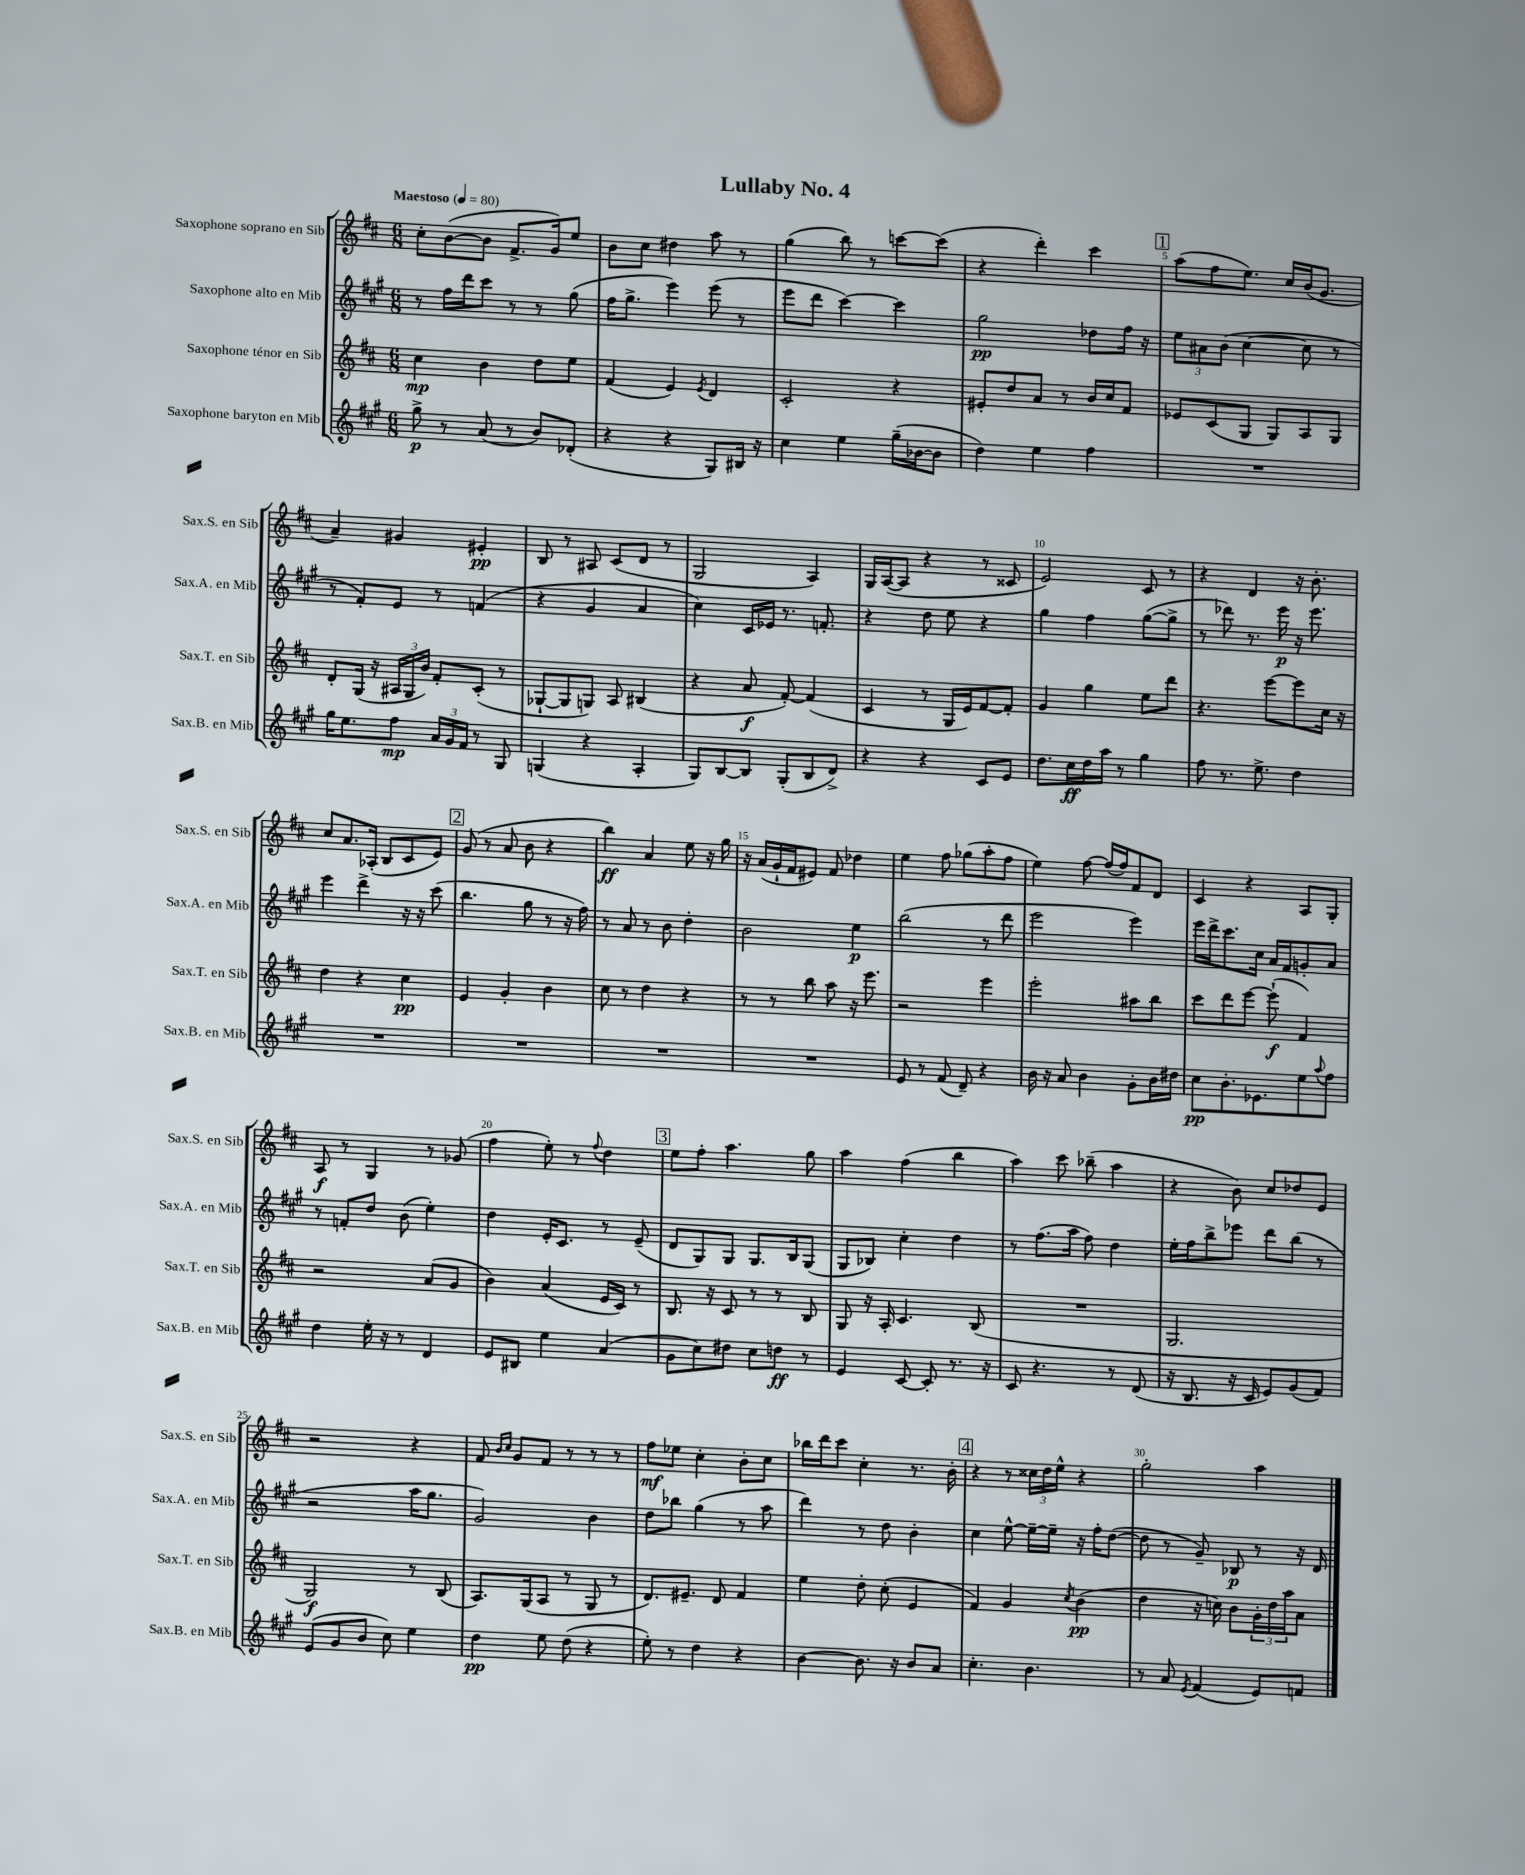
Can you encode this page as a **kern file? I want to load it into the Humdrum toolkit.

**kern	**dynam	**kern	**dynam	**kern	**dynam	**kern	**dynam
*part4	*part4	*part3	*part3	*part2	*part2	*part1	*part1
*staff4	*staff4	*staff3	*staff3	*staff2	*staff2	*staff1	*staff1
*I"Saxophone baryton en Mib	*	*I"Saxophone ténor en Sib	*	*I"Saxophone alto en Mib	*	*I"Saxophone soprano en Sib	*
*I'Sax.B. en Mib	*	*I'Sax.T. en Sib	*	*I'Sax.A. en Mib	*	*I'Sax.S. en Sib	*
*clefG2	*	*clefG2	*	*clefG2	*	*clefG2	*
*k[f#c#g#]	*	*k[f#c#]	*	*k[f#c#g#]	*	*k[f#c#]	*
*M6/8	*	*M6/8	*	*M6/8	*	*M6/8	*
*MM80	*	*MM80	*	*MM80	*	*MM80	*
=1	=1	=1	=1	=1	=1	=1	=1
!	!	!	!	!	!	!LO:TX:a:B:t=Maestoso	!
8gg#^\	p	4cc#\	mp	8r	.	8cc#'\L	.
8r	.	.	.	16ff#\LL	.	([8b\	.
.	.	.	.	16ddd\J	.	.	.
(8a/	.	4b\	.	8ccc#\J	.	8b\J]	.
8r	.	.	.	8r	.	8.f#^/L	.
8b/L)	.	8dd\L	.	8r	.	.	.
.	.	.	.	.	.	16g/k)	.
(8d-X'/J	.	8ee\J	.	(8gg#\	.	8ee/J	.
=2	=2	=2	=2	=2	=2	=2	=2
4r	.	(4f#/	.	16ff#\KL	.	8b\L	.
.	.	.	.	8.gg#^\J	.	.	.
.	.	.	.	.	.	8cc#\J	.
4r	.	4e/)	.	4eee\)	.	4dd#X\	.
.	.	8qe/	.	.	.	.	.
8G#/L)	.	4d/	.	(8eee\	.	8aa\	.
16B#X/Jk	.	.	.	8r	.	8r	.
16r	.	.	.	.	.	.	.
=3	=3	=3	=3	=3	=3	=3	=3
4cc#\	.	2c#'/	.	8eee\L	.	(4gg\	.
.	.	.	.	8ddd\J	.	.	.
4ee\	.	.	.	[4ccc#\)	.	8bb\)	.
.	.	.	.	.	.	8r	.
(16gg#~\LL	.	4r	.	4ccc#\]	.	[8cccn\L	.
[16b-X\J	.	.	.	.	.	.	.
8b-\J]	.	.	.	.	.	(8ccc\J]	.
=4	=4	=4	=4	=4	=4	=4	=4
4dd\)	.	8e#X'/L	.	2gg#\	pp	4r	.
.	.	8dd/	.	.	.	.	.
4ee\	.	8a/J	.	.	.	4ddd'\)	.
.	.	8r	.	.	.	.	.
4ff#\	.	16b/LL	.	8dd-X\L	.	4ccc#\	.
.	.	16cc#/J	.	.	.	.	.
.	.	8f#/J	.	16ff#\Jk	.	.	.
.	.	.	.	16r	.	.	.
!!LO:REH:place=s1:t=1
=5	=5	=5	=5	=5	=5	=5	=5
2.r	.	8e-X/L	.	12ee\L	.	(8aa\L	.
.	.	.	.	12a#X\	.	.	.
.	.	(8c#/	.	.	.	8ff#\	.
.	.	.	.	(12b\J	.	.	.
.	.	8G/J	.	[4cc#\	.	8.ee\J)	.
.	.	8G/L)	.	.	.	.	.
.	.	.	.	.	.	16cc#/LL	.
.	.	8A/	.	8cc#\]	.	(16b/J	.
.	.	.	.	.	.	8.g/J	.
.	.	8G/J	.	8r	.	.	.
!!LO:LB:g=z
=6	=6	=6	=6	=6	=6	=6	=6
16gg#\KL	.	8d'/L	.	8r	.	4a~/)	.
8.ee\	.	.	.	.	.	.	.
.	.	(16G/Jk	.	8f#'/L)	.	.	.
.	.	16r	.	.	.	.	.
8ff#\J	mp	24A#X/LL	.	8e/J	.	4g#X/	.
.	.	24G/	.	.	.	.	.
.	.	24b/JJ)	.	.	.	.	.
24a/LL	.	8f#'/L	.	8r	.	.	.
24g#/	.	.	.	.	.	.	.
24f#/JJ	.	.	.	.	.	.	.
8r	.	(8c#'/J	.	(4fn/	.	4e#X'/	pp
8G#/	.	8r	.	.	.	.	.
=7	=7	=7	=7	=7	=7	=7	=7
(4Gn/	.	[8G-X`/L	.	4r	.	8B/	.
.	.	8G-/]	.	.	.	8r	.
4r	.	8Gn/J)	.	4g#/	.	8A#X/	.
.	.	8A/	.	.	.	(8c#/L	.
4A'/	.	(4B#X/	.	4a/	.	8d/J	.
.	.	.	.	.	.	8r	.
=8	=8	=8	=8	=8	=8	=8	=8
8G#/L)	.	4r	.	4cc#\)	.	2G/	.
[8B/	.	.	.	.	.	.	.
8B/J]	.	8a/	f	16c#/LL	.	.	.
.	.	.	.	16e-X/JJ	.	.	.
(8G#'/L	.	[8f#'/)	.	8.r	.	.	.
8B/	.	(4f#/]	.	.	.	4A/)	.
.	.	.	.	8.fn'/	.	.	.
8d^/J)	.	.	.	.	.	.	.
=9	=9	=9	=9	=9	=9	=9	=9
4r	.	4c#/	.	4r	.	16G/LL	.
.	.	.	.	.	.	([16A/J	.
.	.	.	.	.	.	8A/J]	.
4r	.	8r	.	8dd\	.	4r	.
.	.	16G/LL	.	8ee\	.	.	.
.	.	16e/J)	.	.	.	.	.
8c#/L	.	[8f#/	.	4r	.	8r	.
8e/J	.	8f#'/J]	.	.	.	8c##X/	.
=10	=10	=10	=10	=10	=10	=10	=10
8.dd\L	.	4g/	.	4gg#\	.	2e/)	.
16cc#\L	ff	.	.	.	.	.	.
16dd\	.	4gg\	.	4ff#\	.	.	.
16aa\JJ	.	.	.	.	.	.	.
8r	.	.	.	.	.	.	.
4gg#\	.	8ee\L	.	([8gg#\L	.	8c#/	.
.	.	8ddd\J	.	8gg#^\J]	.	8r	.
=11	=11	=11	=11	=11	=11	=11	=11
8ff#\	.	4.r	.	8r	.	4r	.
8.r	.	.	.	8ddd-X\)	.	.	.
.	.	.	.	8.r	.	4d/	.
8.ee^\	.	.	.	.	.	.	.
.	.	[8eee\L	.	.	.	.	.
.	.	.	.	16eee\	p	.	.
4dd\	.	8eee\]	.	16r	.	16r	.
.	.	.	.	8.eee\	.	8.b'\	.
.	.	16cc#\Jk	.	.	.	.	.
.	.	16r	.	.	.	.	.
!!LO:LB:g=z
=12	=12	=12	=12	=12	=12	=12	=12
2.r	.	4dd\	.	4eee\	.	8cc#/L	.
.	.	.	.	.	.	8.a/	.
.	.	4r	.	4ddd^\	.	.	.
.	.	.	.	.	.	(16A-X'/Jk	.
.	.	.	.	.	.	8B/L	.
.	.	4cc#\	pp	16r	.	8c#/	.
.	.	.	.	16r	.	.	.
.	.	.	.	(8ccc#\	.	8e/J)	.
!!LO:REH:place=s1:t=2
=13	=13	=13	=13	=13	=13	=13	=13
2.r	.	4e/	.	4.bb\	.	(8g/	.
.	.	.	.	.	.	8r	.
.	.	4g'/	.	.	.	8a/	.
.	.	.	.	8gg#\	.	8b\	.
.	.	4b\	.	8r	.	4r	.
.	.	.	.	16r	.	.	.
.	.	.	.	16ff#\)	.	.	.
=14	=14	=14	=14	=14	=14	=14	=14
2.r	.	8cc#\	.	8r	.	4bb\)	ff
.	.	8r	.	8a/	.	.	.
.	.	4dd\	.	8r	.	4a/	.
.	.	.	.	8b\	.	.	.
.	.	4r	.	4dd'\	.	8ee\	.
.	.	.	.	.	.	16r	.
.	.	.	.	.	.	16gg\	.
=15	=15	=15	=15	=15	=15	=15	=15
2.r	.	8r	.	2b\	.	16r	.
.	.	.	.	.	.	(16a/LL	.
.	.	8r	.	.	.	16g`/	.
.	.	.	.	.	.	16f#/J	.
.	.	8bb\	.	.	.	8e#X/J)	.
.	.	8aa\	.	.	.	8f#/	.
.	.	16r	.	4ee\	p	4dd-X\	.
.	.	8.eee\	.	.	.	.	.
=16	=16	=16	=16	=16	=16	=16	=16
8e/	.	2r	.	(2bb\	.	4ee\	.
8r	.	.	.	.	.	.	.
(8f#/	.	.	.	.	.	8ff#\	.
8d~/)	.	.	.	.	.	(8gg-X\L	.
4r	.	4eee\	.	8r	.	8aa'\	.
.	.	.	.	8ddd\	.	8ff#\J	.
=17	=17	=17	=17	=17	=17	=17	=17
16b\	.	2eee'\	.	2eee\	.	4ee\)	.
16r	.	.	.	.	.	.	.
8a/	.	.	.	.	.	.	.
4b\	.	.	.	.	.	[8ff#\	.
.	.	.	.	.	.	(16ff#/LL]	.
.	.	.	.	.	.	16ff#/J)	.
8g#'\L	.	8aa#X\L	.	4eee\)	.	8f#/	.
16b\L	.	8bb\J	.	.	.	8d/J	.
16dd#X\JJ	.	.	.	.	.	.	.
=18	=18	=18	=18	=18	=18	=18	=18
8cc#\L	pp	8ccc#\L	.	16eee\LL	.	4c#/	.
.	.	.	.	16ddd^\J	.	.	.
8.b'\	.	8ddd\	.	8.ccc#\	.	.	.
.	.	[8eee\J	.	.	.	4r	.
8.e-X\	.	.	.	16cc#\Jk	.	.	.
.	.	(8eee`\]	f	16a/LL	.	.	.
.	.	.	.	16f#/J	.	.	.
8ee\	.	4f#/)	.	8gn'/	.	8A/L	.
8qqaa/	.	.	.	.	.	.	.
8ff#\J	.	.	.	8a/J	.	8G'/J	.
!!LO:LB:g=z
=19	=19	=19	=19	=19	=19	=19	=19
4dd\	.	2r	.	8r	.	8A/	f
.	.	.	.	8fn'/L	.	8r	.
16ee'\	.	.	.	8dd/J	.	4G/	.
16r	.	.	.	.	.	.	.
8r	.	.	.	(8b\	.	.	.
4d/	.	(8a/L	.	4ee'\)	.	8r	.
.	.	8g/J	.	.	.	(8g-X/	.
=20	=20	=20	=20	=20	=20	=20	=20
8e/L	.	4b\)	.	4dd\	.	4ff#\	.
8B#X/J	.	.	.	.	.	.	.
4ee\	.	(4a/	.	16e'/KL	.	8ee'\)	.
.	.	.	.	8.c#/J	.	.	.
.	.	.	.	.	.	8r	.
.	.	.	.	.	.	8qqff#/	.
(4a/	.	16e/LL	.	8r	.	4dd\	.
.	.	16c#/JJ)	.	.	.	.	.
.	.	8r	.	(8e~/	.	.	.
!!LO:REH:place=s1:t=3
=21	=21	=21	=21	=21	=21	=21	=21
8g#\L	.	8.B/	.	8d/L	.	8ee\L	.
8cc#\)	.	.	.	8G#/)	.	8ff#'\J	.
.	.	16r	.	.	.	.	.
8dd#X\J	.	8c#/	.	8G#/J	.	4.aa\	.
8cc#\L	.	8r	.	8.G#/L	.	.	.
8ddn\J	ff	8r	.	.	.	.	.
.	.	.	.	16B/k	.	.	.
8r	.	8B/	.	(8G#/J	.	8gg\	.
=22	=22	=22	=22	=22	=22	=22	=22
4e/	.	8G/	.	8G#/L	.	4aa\	.
.	.	16r	.	8B-X/J)	.	.	.
.	.	16A'/	.	.	.	.	.
[8c#/	.	4.c#/	.	4cc#'\	.	(4ff#\	.
8c#'/]	.	.	.	.	.	.	.
8.r	.	.	.	4dd\	.	4bb\	.
.	.	(8B/	.	.	.	.	.
16r	.	.	.	.	.	.	.
=23	=23	=23	=23	=23	=23	=23	=23
8c#/	.	2.r	.	8r	.	4aa\)	.
4.r	.	.	.	(8.ff#\L	.	.	.
.	.	.	.	.	.	8ccc#\	.
.	.	.	.	16aa\Jk	.	.	.
.	.	.	.	8ff#\)	.	(8bb-X~\	.
8r	.	.	.	4dd\	.	4aa\	.
(8d/	.	.	.	.	.	.	.
=24	=24	=24	=24	=24	=24	=24	=24
16r	.	2.G/	.	16ee'\LL	.	4r	.
8.B/	.	.	.	16ff#\J	.	.	.
.	.	.	.	8bb^\	.	.	.
16r	.	.	.	8eee-X\J	.	8b\)	.
16c#/	.	.	.	.	.	.	.
8e/L)	.	.	.	8ddd\L	.	8cc#/L	.
(8g#/	.	.	.	(8bb\J	.	8dd-X/	.
8f#/J)	.	.	.	8r	.	8e/J	.
!!LO:LB:g=z
=25	=25	=25	=25	=25	=25	=25	=25
(8e/L	.	2G/)	f	2r	.	2r	.
8g#/	.	.	.	.	.	.	.
8b/J	.	.	.	.	.	.	.
8cc#\)	.	.	.	.	.	.	.
4ee\	.	8r	.	16aa\KL	.	4r	.
.	.	.	.	8.gg#\J	.	.	.
.	.	(8B/	.	.	.	.	.
=26	=26	=26	=26	=26	=26	=26	=26
4dd\	pp	8.A/L)	.	2g#/)	.	8f#/	.
.	.	.	.	.	.	16qqb/LL	.
.	.	.	.	.	.	16qqcc#/JJ	.
.	.	.	.	.	.	8g/L	.
.	.	(16G/k	.	.	.	.	.
8ee\	.	8A/J	.	.	.	8f#/J	.
(8dd\	.	8r	.	.	.	8r	.
4r	.	8G/	.	4b\	.	8r	.
.	.	8r	.	.	.	8r	.
=27	=27	=27	=27	=27	=27	=27	=27
8ee'\)	.	8.d/L)	.	8dd\L	.	8ff#\L	mf
8r	.	.	.	8bb-X\J	.	8ee-X\J	.
.	.	8.e#X~/J	.	.	.	.	.
4dd\	.	.	.	(4gg#\	.	4cc#'\	.
.	.	8d/	.	.	.	.	.
4r	.	4f#/	.	8r	.	8b'\L	.
.	.	.	.	8aa\	.	8cc#\J	.
=28	=28	=28	=28	=28	=28	=28	=28
[4b\	.	4ee\	.	4ddd\)	.	16bb-X\LL	.
.	.	.	.	.	.	16ddd\J	.
.	.	.	.	.	.	8ccc#\J	.
8.b\]	.	8dd'\	.	8r	.	4cc#'\	.
.	.	(8cc#'\	.	8dd\	.	.	.
16r	.	.	.	.	.	.	.
8b/L	.	4e/	.	4b'\	.	8.r	.
8a/J	.	.	.	.	.	.	.
.	.	.	.	.	.	16b'\	.
!!LO:REH:place=s1:t=4
=29	=29	=29	=29	=29	=29	=29	=29
4.cc#'\	.	4f#/)	.	4cc#\	.	4r	.
.	.	4g/	.	[8ee^^\	.	8r	.
4.b\	.	.	.	16ee~\LL_	.	24cc##X\LL	.
.	.	.	.	.	.	24dd\	.
.	.	.	.	16ee~\JJ]	.	.	.
.	.	.	.	.	.	24ee^^\JJ	.
.	.	8qcc#/	.	.	.	.	.
.	.	(4b\	pp	16r	.	4r	.
.	.	.	.	16ff#'\KL	.	.	.
.	.	.	.	([8dd\J	.	.	.
=30	=30	=30	=30	=30	=30	=30	=30
8r	.	4dd\	.	8dd\]	.	2gg'\	.
8a/	.	.	.	8r	.	.	.
8qe/	.	.	.	.	.	.	.
(4f#/	.	16r	.	8g#~/)	.	.	.
.	.	16ccn\)	.	.	.	.	.
.	.	8b\L	.	8B-X/	p	.	.
8e/L)	.	24g'\L	.	8r	.	4aa\	.
.	.	24dd\	.	.	.	.	.
.	.	24aa\J	.	.	.	.	.
8fn/J	.	8a\J	.	16r	.	.	.
.	.	.	.	16d/	.	.	.
==	==	==	==	==	==	==	==
*-	*-	*-	*-	*-	*-	*-	*-
